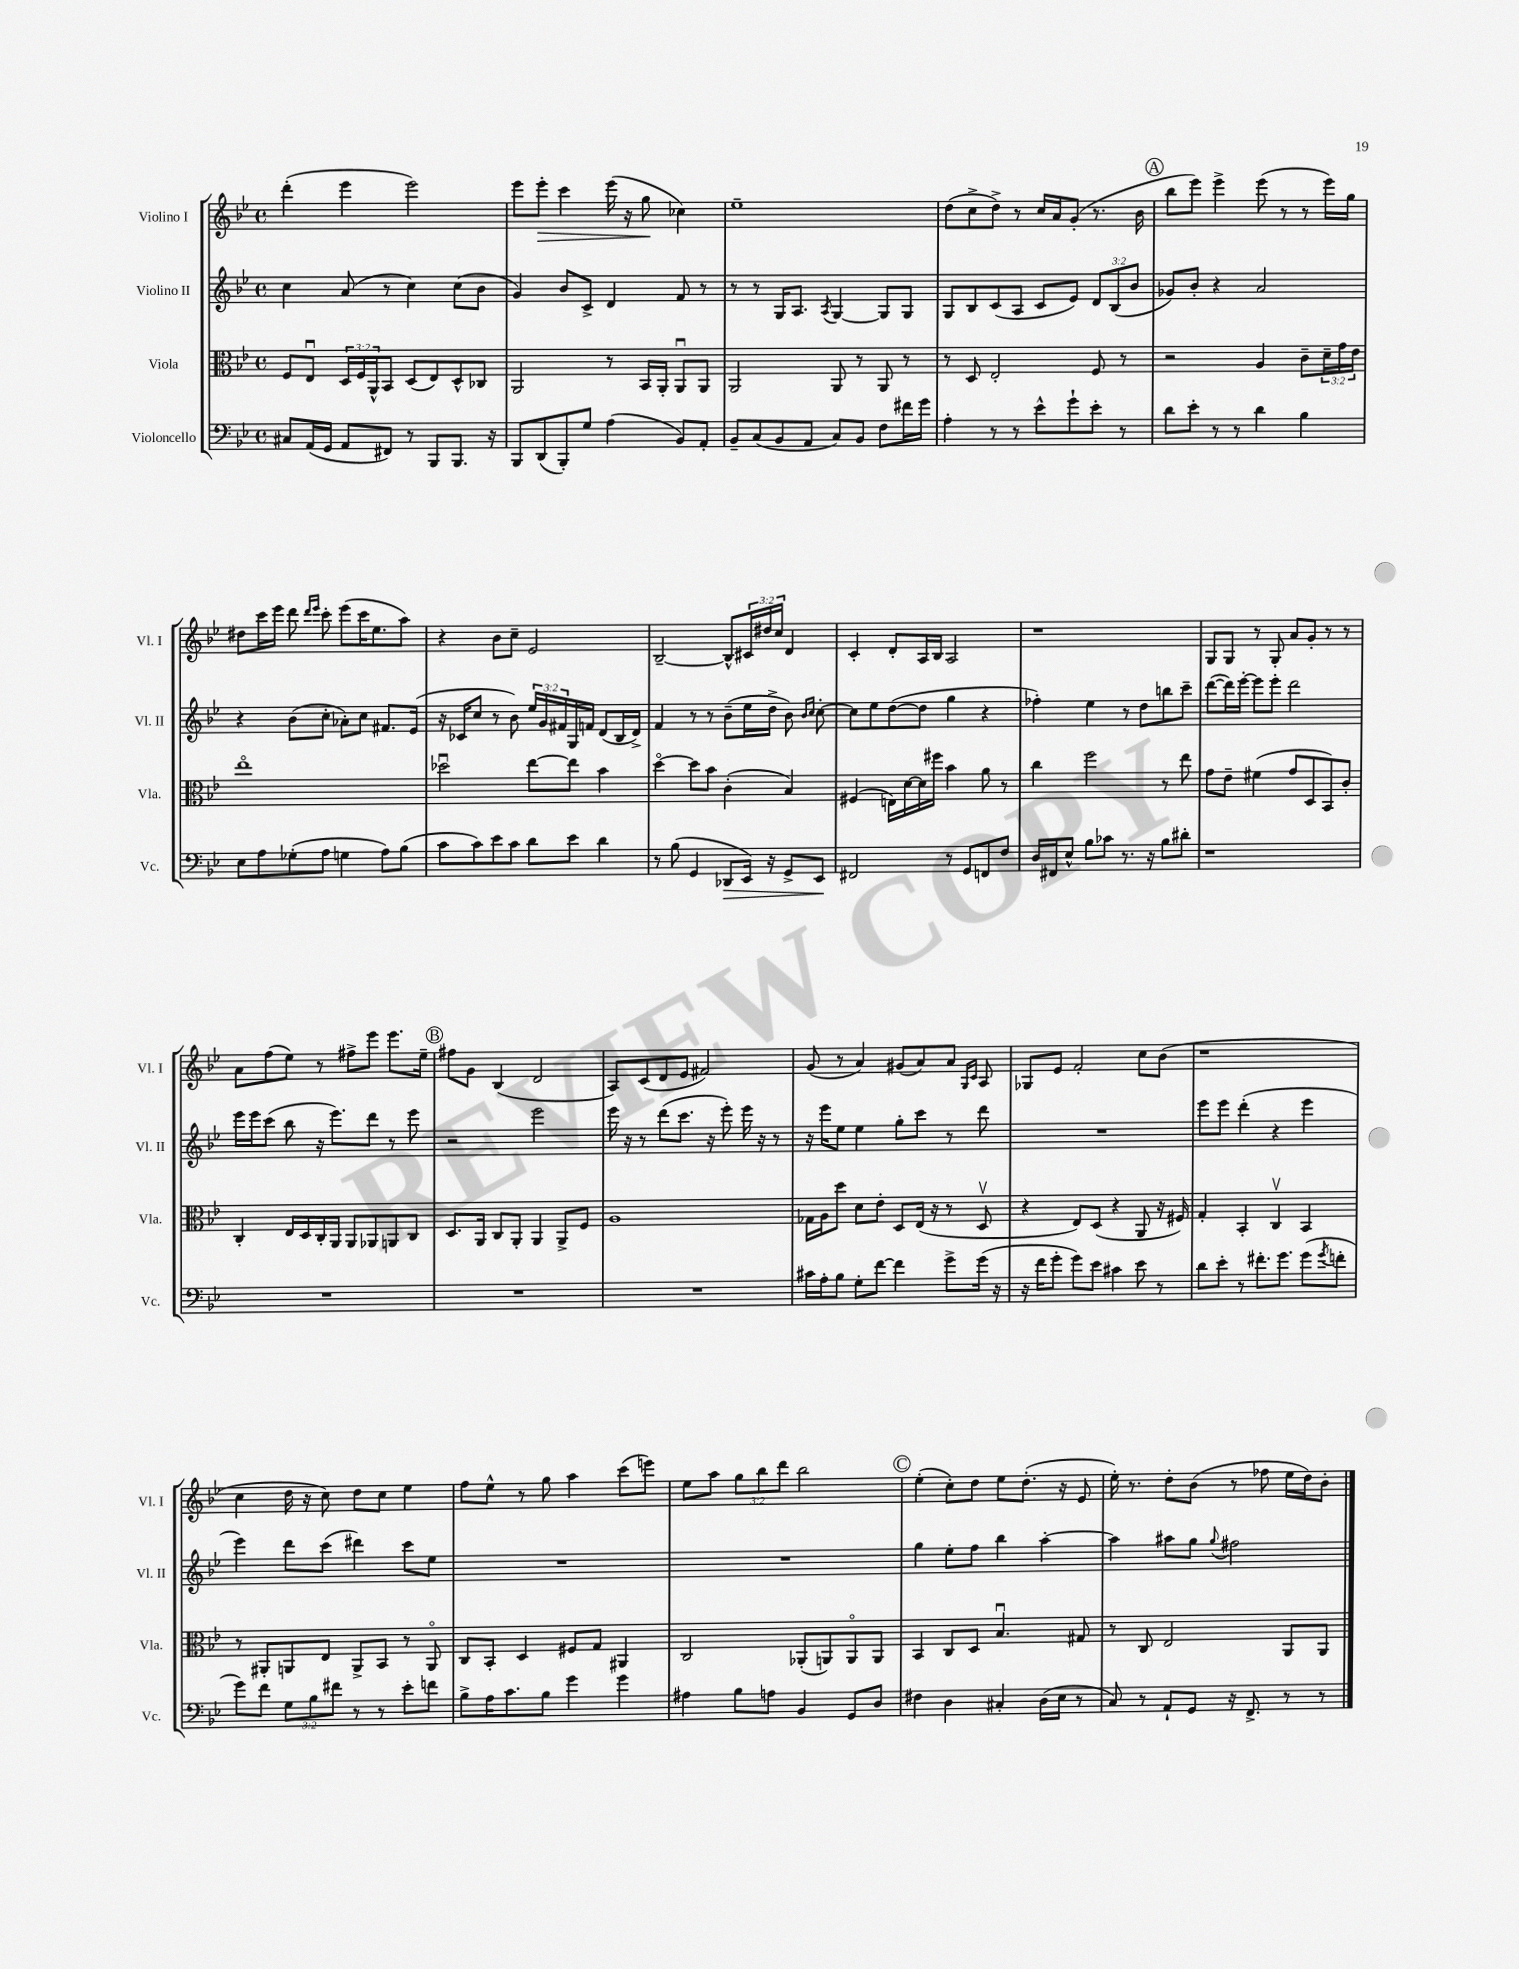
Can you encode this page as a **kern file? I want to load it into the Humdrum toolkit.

**kern	**dynam	**kern	**kern	**kern	**dynam
*part4	*part4	*part3	*part2	*part1	*part1
*staff4	*staff4	*staff3	*staff2	*staff1	*staff1
*I"Violoncello	*	*I"Viola	*I"Violino II	*I"Violino I	*
*I'Vc.	*	*I'Vla.	*I'Vl. II	*I'Vl. I	*
*clefF4	*	*clefC3	*clefG2	*clefG2	*
*k[b-e-]	*	*k[b-e-]	*k[b-e-]	*k[b-e-]	*
*M4/4	*	*M4/4	*M4/4	*M4/4	*
*met(c)	*	*met(c)	*met(c)	*met(c)	*
=1	=1	=1	=1	=1	=1
8C#X/L	.	8F/L	4cc\	(4ddd'\	.
(16AA/L	.	8E-u/J	.	.	.
16GG/JJ	.	.	.	.	.
8AA/L	.	24D/LL	(8a/	4eee-\	.
.	.	24F/	.	.	.
.	.	24AA^^/J	.	.	.
8FF#X/J)	.	8BB-/J	8r	.	.
8r	.	(8D/L	4cc\)	2eee-\)	.
8BBB-/L	.	8E-/)	.	.	.
8.BBB-/J	.	8D^^/	(8cc\L	.	.
.	.	8C-X/J	8b-\J	.	.
16r	.	.	.	.	.
=2	=2	=2	=2	=2	=2
8BBB-/L	.	2AA/	4g/)	8eee-\L	.
!	!	!	!	!	!LO:HP:b
(8DD/	.	.	.	8eee-'\J	>
8BBB-'/)	.	.	8b-/L	4ccc\	.
8G/J	.	.	8c^/J	.	.
(4A\	.	8r	4d/	(16eee-\	.
.	.	.	.	16r	.
.	.	16BB-/LL	.	8gg\	.
.	.	16AA'/JJ	.	.	.
8BB-/L)	.	8AAu/L	8f/	4cc-X\)	]
8AA'/J	.	8AA/J	8r	.	.
=3	=3	=3	=3	=3	=3
8BB-~/L	.	2AA/	8r	1ee-~	.
(8C/	.	.	8r	.	.
8BB-/	.	.	16G/KL	.	.
.	.	.	8.A/J	.	.
8AA/J	.	.	.	.	.
.	.	.	8qA/	.	.
8C/L)	.	8AA/	[4G/	.	.
8BB-/J	.	8r	.	.	.
8F\L	.	8AA/	8G/L]	.	.
16f#X\L	.	8r	8G/J	.	.
16g\JJ	.	.	.	.	.
=4	=4	=4	=4	=4	=4
4A'\	.	8r	8G/L	(8dd\L	.
.	.	8D/	8B-/	8cc^\	.
8r	.	2E-'/	(8c/	8dd^\J)	.
8r	.	.	8A/J	8r	.
8e-^^\L	.	.	8c/L	16cc/LL	.
.	.	.	.	16a/J	.
8g`\	.	.	8e-/J)	(8g'/J	.
8e-'\J	.	8F/	12d/L	8.r	.
.	.	.	(12B-/	.	.
8r	.	8r	.	.	.
.	.	.	12b-/J	.	.
.	.	.	.	16b-\	.
!!LO:REH:place=s1:t=A
=5	=5	=5	=5	=5	=5
8d\L	.	2r	8g-X/L)	8bb-\L	.
8e-'\J	.	.	8b-'/J	8eee-\J)	.
8r	.	.	4r	4eee-^\	.
8r	.	.	.	.	.
4d\	.	4A/	2a/	(8eee-\	.
.	.	.	.	8r	.
4B-\	.	8c~\L	.	8r	.
.	.	24d~\L	.	16eee-\LL)	.
.	.	24g\	.	.	.
.	.	.	.	16gg\JJ	.
.	.	24e-\JJ	.	.	.
!!LO:LB:g=z
=6	=6	=6	=6	=6	=6
8E-\L	.	1ee-	4r	8dd#X\L	.
8A\	.	.	.	16ccc\L	.
.	.	.	.	16eee-\JJ	.
(8G-X'\	.	.	(8b-\L	8ddd\	.
.	.	.	.	16qqddd/LL	.
.	.	.	.	16qqeee-/JJ	.
8A\J	.	.	8cc'\J	8ccc'\	.
4Gn\	.	.	8a-X'\L)	(8eee-\L	.
.	.	.	8cc\J	16ccc\K	.
.	.	.	.	8.ee-\	.
8A\L)	.	.	8.f#X/L	.	.
(8B-\J	.	.	.	8aa\J)	.
.	.	.	(16e-/Jk	.	.
=7	=7	=7	=7	=7	=7
8c\L	.	2dd-Xu\	16r	4r	.
.	.	.	16c-X/KL	.	.
8c\)	.	.	8cc/J	.	.
8e-\	.	.	8r	8b-\L	.
8c\J	.	.	8b-\)	8cc~\J	.
8d\L	.	[8ee-\L	24ee-/LL	2e-/	.
.	.	.	24g/	.	.
.	.	.	24f#X/	.	.
8e-\J	.	8ee-\J]	16G/	.	.
.	.	.	16fn/JJ	.	.
4d\	.	4b-\	(8d/L	.	.
.	.	.	16B-/L	.	.
.	.	.	16d^/JJ)	.	.
=8	=8	=8	=8	=8	=8
8r	.	[4dd\	4f/	[2B-~/	.
(8B-\	.	.	.	.	.
4GG/	.	8dd\L]	8r	.	.
.	.	8b-\J	8r	.	.
!	!LO:HP:b	!	!	!	!
8DD-X/L	>	(4c'\	(8b-~\L	8B-^^/L]	.
16EE-/Jk)	.	.	16ee-\L	24c#X/L	.
.	.	.	.	24dd#X/	.
16r	.	.	16dd^\JJ	.	.
.	.	.	.	24cc/JJ	.
8GG^/L	.	4B-/)	8b-\)	4d/	.
.	.	.	16qqb-/LL	.	.
.	.	.	16qqcc/JJ	.	.
8EE-/J	.	.	[8cc'\	.	.
.	]	.	.	.	.
=9	=9	=9	=9	=9	=9
2FF#X/	.	(4F#X/	8cc\L]	4c'/	.
.	.	.	8ee-\	.	.
.	.	16En\LL)	([8dd\	8d'/L	.
.	.	[16d\	.	.	.
.	.	16d\]	8dd\J]	16A/L	.
.	.	16ff#X\JJ	.	16B-/JJ	.
8r	.	4b-\	4gg\	2A/	.
8GG/L	.	.	.	.	.
8FFn/	.	8a\	4r	.	.
8F/J	.	8r	.	.	.
=10	=10	=10	=10	=10	=10
16D/LL	.	4cc\	4ff-X'\)	1r	.
16FF#X/J	.	.	.	.	.
8E-^^/J	.	.	.	.	.
8B-\L	.	2ff\	4ee-\	.	.
8c-X\J	.	.	.	.	.
8.r	.	.	8r	.	.
.	.	.	8dd\L	.	.
16r	.	.	.	.	.
8B-\L	.	8r	8bbn\	.	.
8d#X'\J	.	8ee-\	8ccc~\J	.	.
=11	=11	=11	=11	=11	=11
1r	.	8g\L	([8ddd\L	8G/L	.
.	.	8e-~\J	16ddd\L])	8G/J	.
.	.	.	[16eee-'\JJ	.	.
.	.	(4f#X\	8eee-\L]	8r	.
.	.	.	8eee-'\J	8G'/	.
.	.	8g/L	2ddd\	8a/L	.
.	.	8D/	.	8g'/J	.
.	.	8BB-/)	.	8r	.
.	.	8c'/J	.	8r	.
!!LO:LB:g=z
=12	=12	=12	=12	=12	=12
1r	.	4C'/	16eee-\LL	8a\L	.
.	.	.	16eee-\J	.	.
.	.	.	(8ccc\J	(8ff\	.
.	.	16E-/LL	8bb-\	8ee-\J)	.
.	.	16D/	.	.	.
.	.	16C'/	16r	8r	.
.	.	16AA/JJ	8.eee-\L)	.	.
.	.	8AA/L	.	8ff#X^\L	.
.	.	8AA-X/	8ddd\J	8eee-\J	.
.	.	8AAn/	8r	8.eee-\L	.
.	.	8C/J	8eee-\	.	.
.	.	.	.	16ee-~\Jk	.
!!LO:REH:place=s1:t=B
=13	=13	=13	=13	=13	=13
1r	.	8.D/L	2r	8ff#X\L	.
.	.	.	.	8g\J	.
.	.	16AA/Jk	.	.	.
.	.	8C/L	.	(4B-/	.
.	.	8AA'/J	.	.	.
.	.	4AA/	2eee-\	2d/	.
.	.	8AA^/L	.	.	.
.	.	8F/J	.	.	.
=14	=14	=14	=14	=14	=14
1r	.	1A	16eee-\	8A/L)	.
.	.	.	16r	.	.
.	.	.	8r	(8c/	.
.	.	.	(8ddd\L	8d/	.
.	.	.	8.ccc\J	8e-/J	.
.	.	.	.	2f#X/)	.
.	.	.	16r	.	.
.	.	.	8eee-'\)	.	.
.	.	.	16eee-\	.	.
.	.	.	16r	.	.
.	.	.	8r	.	.
=15	=15	=15	=15	=15	=15
16c#X\LL	.	16G-X\LL	16r	(8g/	.
16A'\J	.	16A\J	16eee-\KL	.	.
8B-\J	.	8dd\J	8ee-\J	8r	.
8G'\L	.	8d\L	4ee-\	4a/)	.
[8f\J	.	8e-'\J	.	.	.
4f\]	.	8D/L	8gg'\L	(8g#X/L	.
.	.	(16E-/Jk	8ccc\J	8a/)	.
.	.	16r	.	.	.
8g^\L	.	8r	8r	8a/J	.
.	.	.	.	16qqG/LL	.
.	.	.	.	16qqc/JJ	.
(16g\Jk	.	8Dv/	8ddd\	8A/	.
16r	.	.	.	.	.
=16	=16	=16	=16	=16	=16
16r	.	4r	1r	8G-X/L	.
16f\KL	.	.	.	.	.
8g'\J	.	.	.	8e-/J	.
8g\L)	.	8E-/L)	.	2f'/	.
8e-\J	.	(8D/J	.	.	.
4c#X\	.	4r	.	.	.
8e-\	.	8AA/	.	8cc\L	.
8r	.	16r	.	(8b-\J	.
.	.	16F#X/)	.	.	.
=17	=17	=17	=17	=17	=17
8d\L	.	4G'/	8eee-\L	1r	.
8e-'\J	.	.	8eee-\J	.	.
8r	.	4BB-'/	(4ddd'\	.	.
8.f#X'\L	.	.	.	.	.
.	.	4Cv/	4r	.	.
8.g\J	.	.	.	.	.
(8g\L	.	4BB-/	4eee-\	.	.
8qg/	.	.	.	.	.
8fn'\J	.	.	.	.	.
!!LO:LB:g=z
=18	=18	=18	=18	=18	=18
8g\L)	.	8r	4eee-\)	4cc\	.
8f\J	.	8AA#X'/L	.	.	.
12G\L	.	8AAn/	8ddd\L	16dd\	.
.	.	.	.	16r	.
12B-\	.	.	.	.	.
.	.	8E-/J	(8ccc\J	8cc\)	.
12f#X\J	.	.	.	.	.
8r	.	8AA^/L	4ddd#X\)	8dd\L	.
8r	.	8BB-/J	.	8cc\J	.
8e-'\L	.	8r	8ccc\L	4ee-\	.
8fn\J	.	8AA/	8ee-\J	.	.
=19	=19	=19	=19	=19	=19
8B-^\L	.	8C/L	1r	8ff\L	.
16A\K	.	8BB-'/J	.	8ee-^^\J	.
8.c\	.	.	.	.	.
.	.	4D/	.	8r	.
8B-\J	.	.	.	8gg\	.
4g\	.	8F#X/L	.	4aa\	.
.	.	8G/J	.	.	.
4g\	.	4AA#X/	.	(8ccc\L	.
.	.	.	.	8eeen\J)	.
=20	=20	=20	=20	=20	=20
4A#X\	.	2C/	1r	8ee-\L	.
.	.	.	.	8aa\J	.
8B-\L	.	.	.	12gg\L	.
.	.	.	.	12bb-\	.
8An\J	.	.	.	.	.
.	.	.	.	12ddd\J	.
4BB-/	.	(8AA-X'/L	.	2bb-\	.
.	.	8AAn/)	.	.	.
8GG/L	.	8AA/	.	.	.
8D/J	.	8AA/J	.	.	.
!!LO:REH:place=s1:t=C
=21	=21	=21	=21	=21	=21
4F#X\	.	4BB-/	4gg\	(4ee-'\	.
4D\	.	8C/L	8ee-'\L	8cc'\L)	.
.	.	8D/J	8ff\J	8dd\J	.
4C#X'/	.	4.B-u/	4bb-\	8ee-\L	.
.	.	.	.	(8.dd'\J	.
(16D\LL	.	.	[4aa'\	.	.
16E-\JJ	.	.	.	16r	.
8r	.	8G#X/	.	8e-/	.
=22	=22	=22	=22	=22	=22
8C/)	.	8r	4aa\]	16ee-'\)	.
.	.	.	.	8.r	.
8r	.	8C/	.	.	.
8AA`/L	.	2E-/	8aa#X\L	8dd'\L	.
8GG/J	.	.	8gg\J	(8b-\J	.
.	.	.	8qqgg/	.	.
16r	.	.	2ff#X\	8r	.
8.FF^/	.	.	.	.	.
.	.	.	.	8ff-X\	.
8r	.	8AA/L	.	16ee-\LL	.
.	.	.	.	16dd\J)	.
8r	.	8AA/J	.	8b-'\J	.
==	==	==	==	==	==
*-	*-	*-	*-	*-	*-
